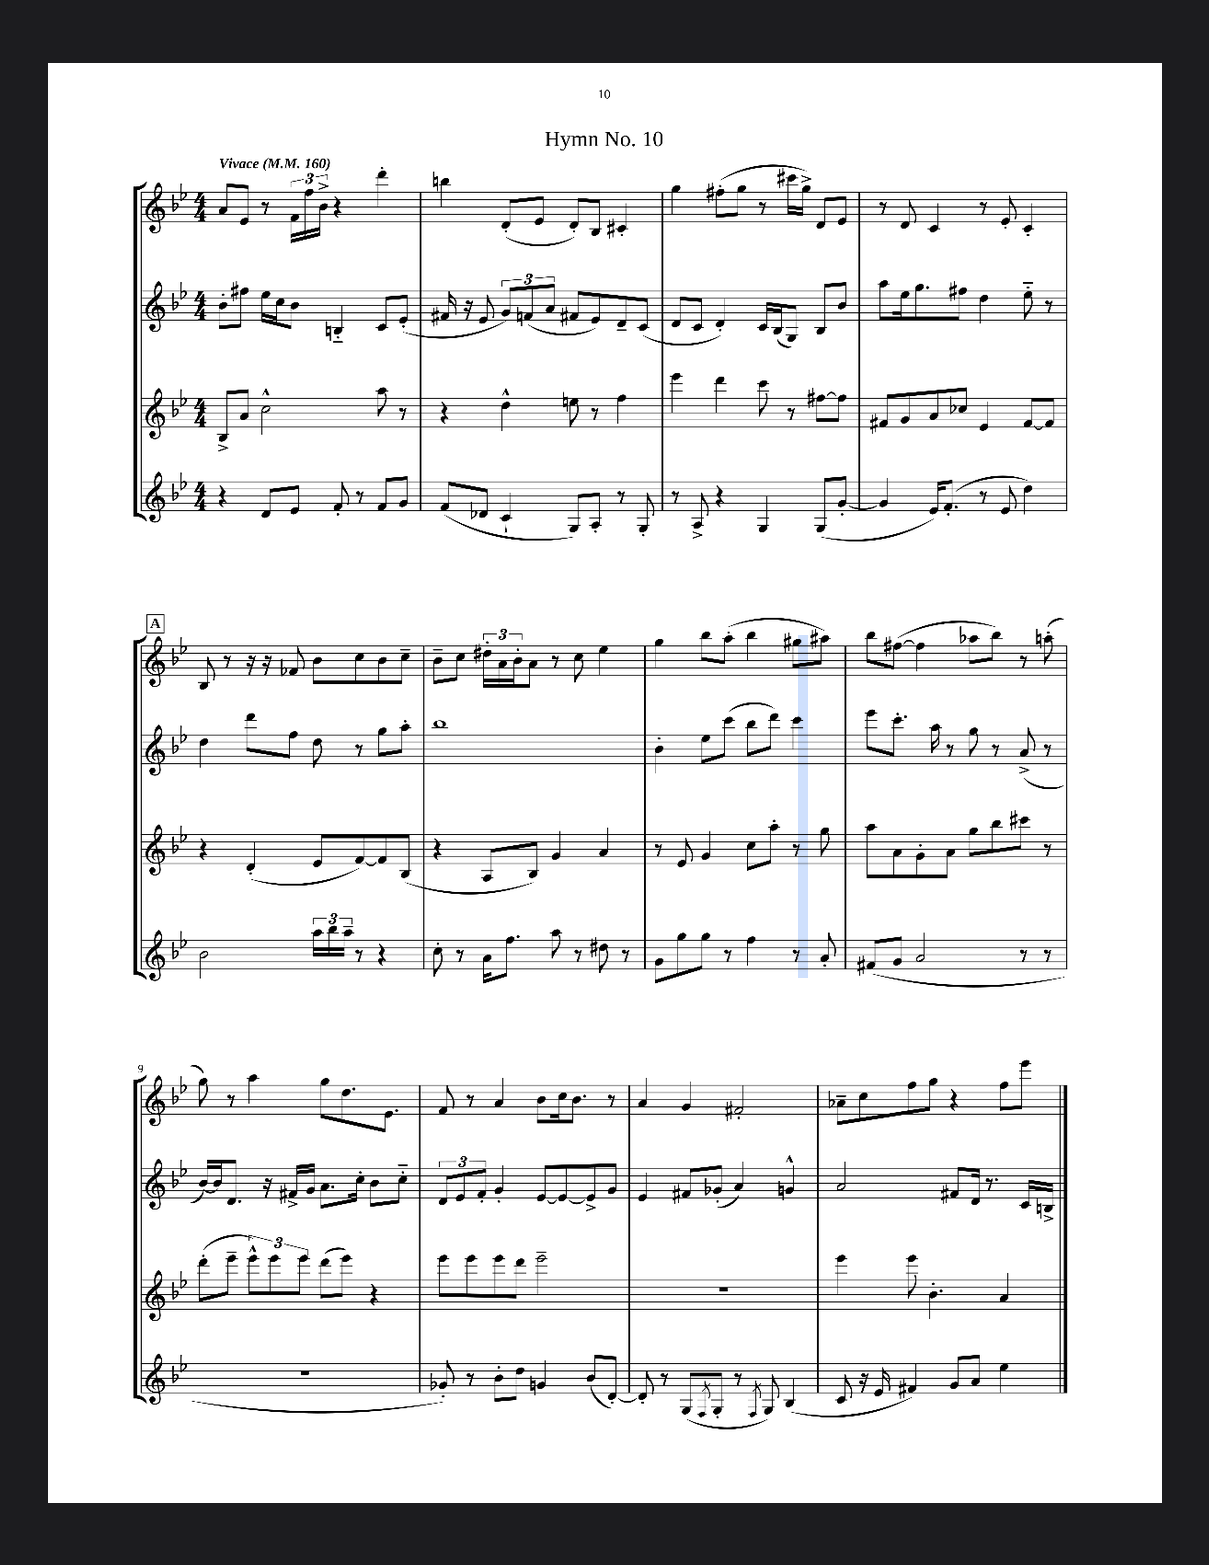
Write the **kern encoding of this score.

**kern	**kern	**kern	**kern
*part4	*part3	*part2	*part1
*staff4	*staff3	*staff2	*staff1
*clefG2	*clefG2	*clefG2	*clefG2
*k[b-e-]	*k[b-e-]	*k[b-e-]	*k[b-e-]
*M4/4	*M4/4	*M4/4	*M4/4
*MM160	*MM160	*MM160	*MM160
=1	=1	=1	=1
!	!	!	!LO:TX:a:B:t=Vivace
4r	8B-^/L	8b-'\L	8a/L
.	8a/J	8ff#X\J	8e-/J
8d/L	2cc^^\	16ee-\LL	8r
.	.	16cc\J	.
8e-/J	.	8b-\J	24f\LL
.	.	.	24ff\
.	.	.	24b-^\JJ
8f'/	.	4Bn/	4r
8r	.	.	.
8f/L	8aa\	8c/L	4ddd'\
8g/J	8r	(8e-'/J	.
=2	=2	=2	=2
(8f/L	4r	16f#X/	4bbn\
.	.	16r	.
8d-X/J	.	8e-/	.
4c`/	4dd^^\	12g/L)	(8d'/L
.	.	(12fn/	.
.	.	.	8e-/J
.	.	12a/J	.
8G/L)	8een\	8f#X/L	8d'/L)
8A'/J	8r	8e-/)	8B-/J
8r	4ff\	8d~/	4c#X'/
8G'/	.	(8c/J	.
=3	=3	=3	=3
8r	4eee-\	8d/L	4gg\
8A^/	.	8c/J	.
4r	4ddd\	4d'/)	(8ff#X'\L
.	.	.	8gg\J
4G/	8ccc\	16c/LL	8r
.	.	(16B-/J	.
.	8r	8G/J)	16ccc#X\LL
.	.	.	16gg^\JJ)
(8G/L	[8ff#X\L	8B-/L	8d/L
[8g'/J	8ff#\J]	8b-/J	8e-/J
=4	=4	=4	=4
4g/]	8f#X/L	8aa\L	8r
.	8g/	16ee-\k	8d/
.	.	8.gg\	.
16e-/KL)	8a/	.	4c/
(8.f'/J	.	.	.
.	8cc-X/J	8ff#X\J	.
8r	4e-/	4dd\	8r
8e-/	.	.	8e-'/
4dd\)	[8f#/L	8ee-\	4c'/
.	8f#/J]	8r	.
!!LO:LB:g=z
!!LO:REH:place=s1:t=A
=5	=5	=5	=5
2b-\	4r	4dd\	8B-/
.	.	.	8r
.	(4d'/	8ddd\L	16r
.	.	.	16r
.	.	8ff\J	8f-X/
24aa\LL	8e-/L	8dd\	8b-\L
24bb-\	.	.	.
24aa~\JJ	.	.	.
8r	[8f/)	8r	8cc\
4r	8f/]	8gg\L	8b-\
.	(8B-/J	8aa'\J	8cc~\J
=6	=6	=6	=6
8cc'\	4r	1bb-	8b-~\L
8r	.	.	8cc\J
16a\KL	8A/L	.	24dd#X'\LL
.	.	.	24a\
8.ff\J	.	.	.
.	.	.	24b-'\J
.	8B-/J)	.	8a\J
8aa\	4g/	.	8r
8r	.	.	8cc\
8dd#X\	4a/	.	4ee-\
8r	.	.	.
=7	=7	=7	=7
8g\L	8r	4b-'\	4gg\
8gg\	8e-/	.	.
8gg\J	4g/	8ee-\L	8bb-\L
8r	.	(8ccc\J	(8aa'\J
4ff\	8cc\L	8bb-\L	4bb-\
.	8aa'\J	8ddd\J)	.
8r	8r	4ccc\	8gg#X\L
8a'/	8gg\	.	8aa#X\J)
=8	=8	=8	=8
(8f#X/L	8aa\L	8eee-\L	8bb-\L
8g/J	8a\	8.ccc'\J	([8ff#X\J
2a/	8g'\	.	4ff#\]
.	.	16aa\	.
.	8a\J	8r	.
.	8gg\L	8gg\	8aa-X\L
.	8bb-\	8r	8bb-\J)
8r	8ccc#X\J	(8a^/	8r
8r	8r	8r	(8aan'\
!!LO:LB:g=z
=9	=9	=9	=9
1r	(8ddd'\L	[16b-/LL)	8gg\)
.	.	16b-/J]	.
.	8eee-~\J	8.d/J	8r
.	12eee-^^\L)	.	4aa\
.	.	16r	.
.	12eee-\	.	.
.	.	16f#X^/LL	.
.	12eee-\J	.	.
.	.	16g/JJ	.
.	(8ddd\L	8.a\L	8gg\L
.	8eee-\J)	.	8.dd\
.	.	16cc'\Jk	.
.	4r	8b-\L	.
.	.	.	8.e-\J
.	.	8cc\J	.
=10	=10	=10	=10
8g-X'/)	8eee-\L	12d/L	8f/
.	.	12e-/	.
8r	8eee-\	.	8r
.	.	12f'/J	.
8b-'\L	8eee-\	4g'/	4a/
8dd\J	8ddd\J	.	.
4gn/	2eee-~\	[8e-/L	8b-\L
.	.	8e-/_	16cc\k
.	.	.	8.b-\J
(8b-/L	.	8e-^/]	.
[8d'/J)	.	8g/J	8r
=11	=11	=11	=11
8d'/]	1r	4e-/	4a/
8r	.	.	.
(8G/L	.	8f#X/L	4g/
8qF/	.	.	.
8G'/J	.	(8g-X'/J	.
8r	.	4a/)	2f#X'/
8qF/	.	.	.
8G/)	.	.	.
(4B-/	.	4gn^^/	.
=12	=12	=12	=12
8c/	4eee-\	2a/	8a-X~\L
16r	.	.	8cc\
16e-/	.	.	.
4f#X/)	8eee-\	.	8ff\
.	4.b-'\	.	8gg\J
8g/L	.	8f#X/L	4r
8a/J	.	16d/Jk	.
.	.	8.r	.
4ee-\	4a/	.	8ff\L
.	.	16c/LL	8eee-\J
.	.	16Bn^/JJ	.
==	==	==	==
*-	*-	*-	*-
